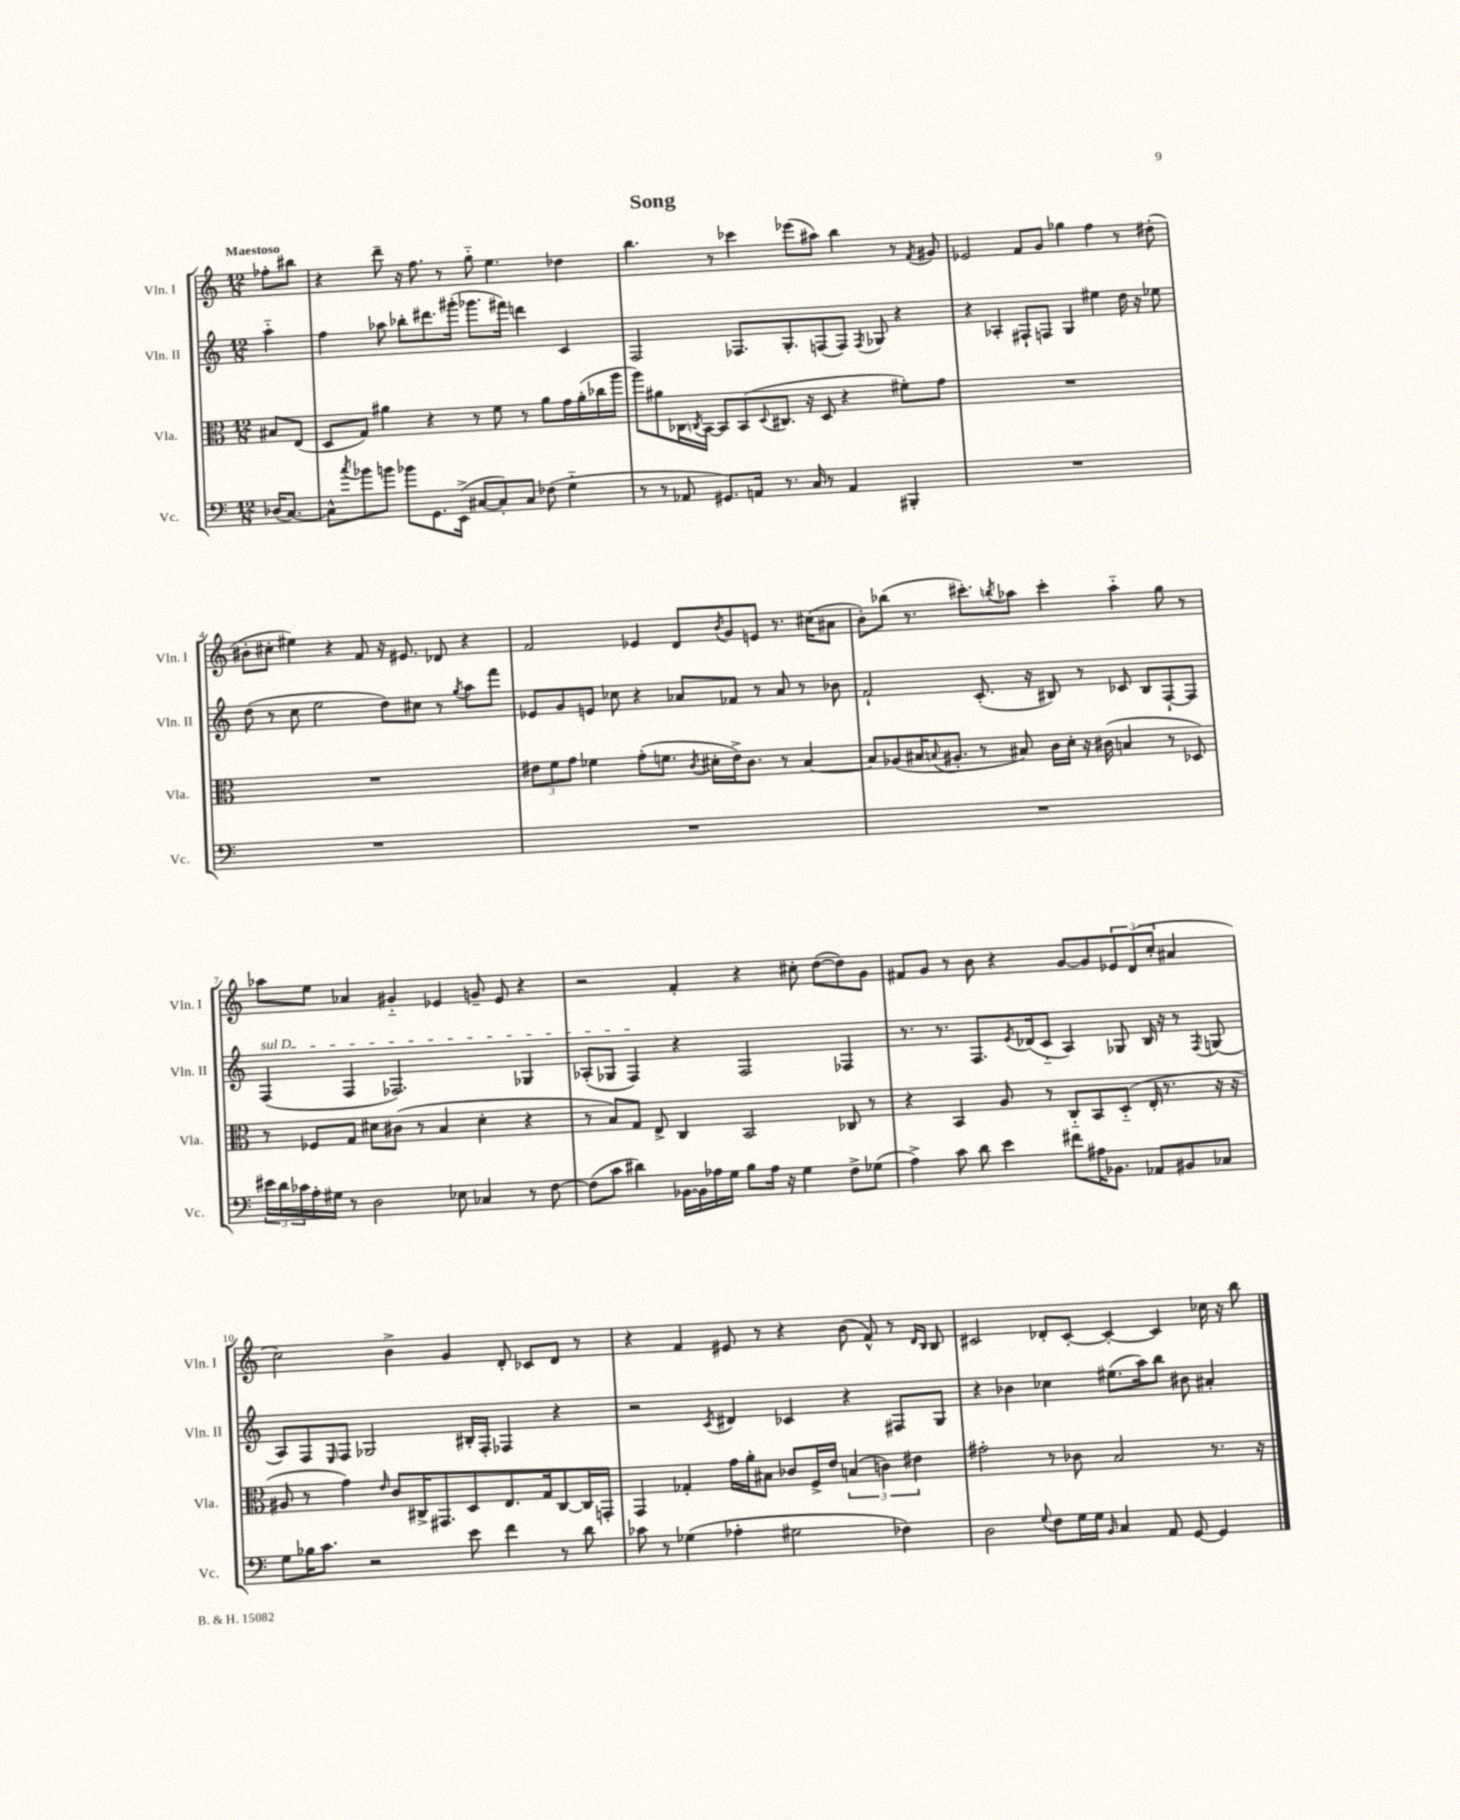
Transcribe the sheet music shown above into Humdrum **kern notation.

**kern	**kern	**kern	**kern
*staff4	*staff3	*staff2	*staff1
*clefF4	*clefC3	*clefG2	*clefG2
*k[]	*k[]	*k[]	*k[]
*M12/8	*M12/8	*M12/8	*M12/8
(16D-	8B#	4aa'~	8ff-'
[8.C)	.	.	.
.	(8E	.	8bb#
=	=	=	=
8C^^]	8D	4ff	4r
8qcc	.	.	.
8b-	8G)	.	.
8b	4a#	8aa-	8ddd~
8b-	.	8bb-'	16r
.	.	.	8.ff
8.GG	4r	8.ddd#	.
.	.	.	8r
(16EE^	.	(16ggg#'	.
[8C#	8r	8.ggg-	8gg'~
8C#'])	8f	.	4.ee
.	.	16fff#)	.
8C#	8r	4ddd	.
(8F-	8a#	.	.
4G'~	16g	4c	4dd-
.	(16a#'	.	.
.	16cc-	.	.
.	16aa	.	.
=	=	=	=
8r	8aa)	2F	4.bb
8r	8a#	.	.
8AA-	16C-	.	.
.	8qC	.	.
.	[16BB	.	.
8.GG#)	8BB]	.	8r
.	(8BB	8.F-	4ccc-
16AA	.	.	.
.	8qqD	.	.
8.r	8.C#	.	.
.	.	8.G'	.
.	.	.	(8eee-
16C	16r	.	.
8r	8D	(8F	8aa#)
4AA	4r	8F)	4bb
.	.	8qF	.
.	.	8G-	.
4BBB#'	8f#')	4r	8r
.	.	.	8qf
.	8g	.	8g#
=	=	=	=
1.r	1.r	4r	2e-
.	.	4A-'	.
.	.	8F#`	8f
.	.	8F	8g
.	.	4G	4gg-
.	.	4ee#	4ff
.	.	16dd	8r
.	.	16r	.
.	.	8ee-	(8dd#'
=	=	=	=
1.r	1.r	(8dd	8b#'
.	.	8r	8cc#'
.	.	8cc	4ee#)
.	.	2ee	.
.	.	.	4r
.	.	.	8f
.	.	8dd)	16r
.	.	.	8.e#
.	.	8cc#	.
.	.	8r	8d-
.	.	8qgg	.
.	.	8aa	4r
.	.	8fff	.
=	=	=	=
1.r	12e#	8e-	2f
.	12f	.	.
.	.	8g	.
.	12g	.	.
.	4f-	8e	.
.	.	8cc-	.
.	(8g'	4r	4e-
.	8.f	.	.
.	.	8a-	8d
.	8qc	.	.
.	16d#'	.	.
.	.	.	8qb
.	16e#^)	8f-	8g
.	8.c	.	.
.	.	8r	8e
.	8r	8a-	8.r
.	[4B	8r	.
.	.	.	(16cc#
.	.	8b-	8a#
=	=	=	=
1.r	8B]	2f`	8b')
.	(8A-	.	(8bb-
.	16B#	.	8.r
.	8qqB	.	.
.	8.A#'	.	.
.	.	.	8.ccc#')
.	8r	(8.c'	.
.	.	.	8qbb
.	8B#)	.	8aa-
.	.	16r	.
.	16c	8B#)	4ccc#'
.	16d'	.	.
.	16r	8r	.
.	(16c#	.	.
.	4B	8c-	4aa-'~
.	.	8B#	.
.	8r	[8F`	8gg
.	8D-)	8F]	8r
=	=	=	=
24e#	8r	(4F	8aa-
24d	.	.	.
24c-	.	.	.
16A'	8F-	.	8ee
16G#	.	.	.
8r	8G	4F	4a-
2D	8d#	.	.
.	(8c#	2.F-)	4g#'~
.	8r	.	.
.	4B	.	4e-
8E-	.	.	.
4C-	4d#'	.	8g~
.	.	.	8e-
8r	4r	4G-	4r
[8F	.	.	.
=	=	=	=
(8F]	8r	(8A-'	2r
8c	8B)	8G-	.
4d#)	8G	4F)	.
.	8E^	.	.
[16BB-	4C	4r	4f'
16BB-]	.	.	.
16A-	.	.	.
16G	.	.	.
8B	2BB	2F	4r
16A-	.	.	.
16r	.	.	.
4G	.	.	8cc#'
.	.	.	([8dd
8F^	8C-	4F-	8dd])
(8G-	8r	.	8g
=	=	=	=
4A^)	4r	8.r	8f#
.	.	.	8g
.	.	8.r	.
8c	4BB	.	8r
8d	.	8.F	8b
4e	8A	.	4r
.	.	8qe	.
.	.	(16d-	.
.	8r	8c'~	.
8f#	8C'~	4A)	[8g
16A#	8BB	.	8g]
8.BB-	.	.	.
.	(8D'~	8G-	12e-
.	.	.	(12d
8AA-	16E'	16B	.
.	.	.	12cc'
.	8.r	16r	.
8BB#	.	8r	4a#
.	.	8qF	.
8C-	16r	(8G	.
.	16r	.	.
=	=	=	=
8G	8A#	8A)	2cc)
16B-	8r	8F	.
8.c	.	.	.
.	.	16qqE	.
.	4g)	8F	.
2r	.	2G-	.
.	16qqe	.	.
.	8c	.	4b^
.	16C#^	.	.
.	8.GG#	.	.
.	.	.	4g
8e	8D	16B#'	.
.	.	16F'	.
4f	8.E	4F-	8d'
.	.	.	8c-
.	16G	.	.
8r	[8C#	4r	8d
8d	16C#]	.	8r
.	16GG'	.	.
=	=	=	=
8c-	4GG	2r	4r
8r	.	.	.
(4G-	4G-'	.	4f
.	.	8qc	.
4A-'	16g	4d#	8e#
.	16a'	.	.
.	8B#	.	8r
2G#	8c-	4c-	4r
.	16F^	.	.
.	16e	.	.
.	(6B	4r	(8b
.	.	.	8f^^)
.	6c)	.	.
4F-)	.	8F#	8r
.	6e#	.	.
.	.	.	16qqd
.	.	.	16qqB
.	.	8G	8B
=	=	=	=
2D	2g#'	4r	2c#
.	.	4b-	.
8qqG	.	.	.
8F	8r	4cc-	8d-'
16G	8c-	.	[8c#'
16G	.	.	.
16qqBB	.	.	.
4C	2B	(8.ee#	4c#'_
.	.	16aa)	.
8AA	.	8bb	4c#]
[8GG	.	8b#	.
4GG]	8.r	4a#'	16cc-
.	.	.	16r
.	.	.	8bb
.	16r	.	.
==	==	==	==
*-	*-	*-	*-
